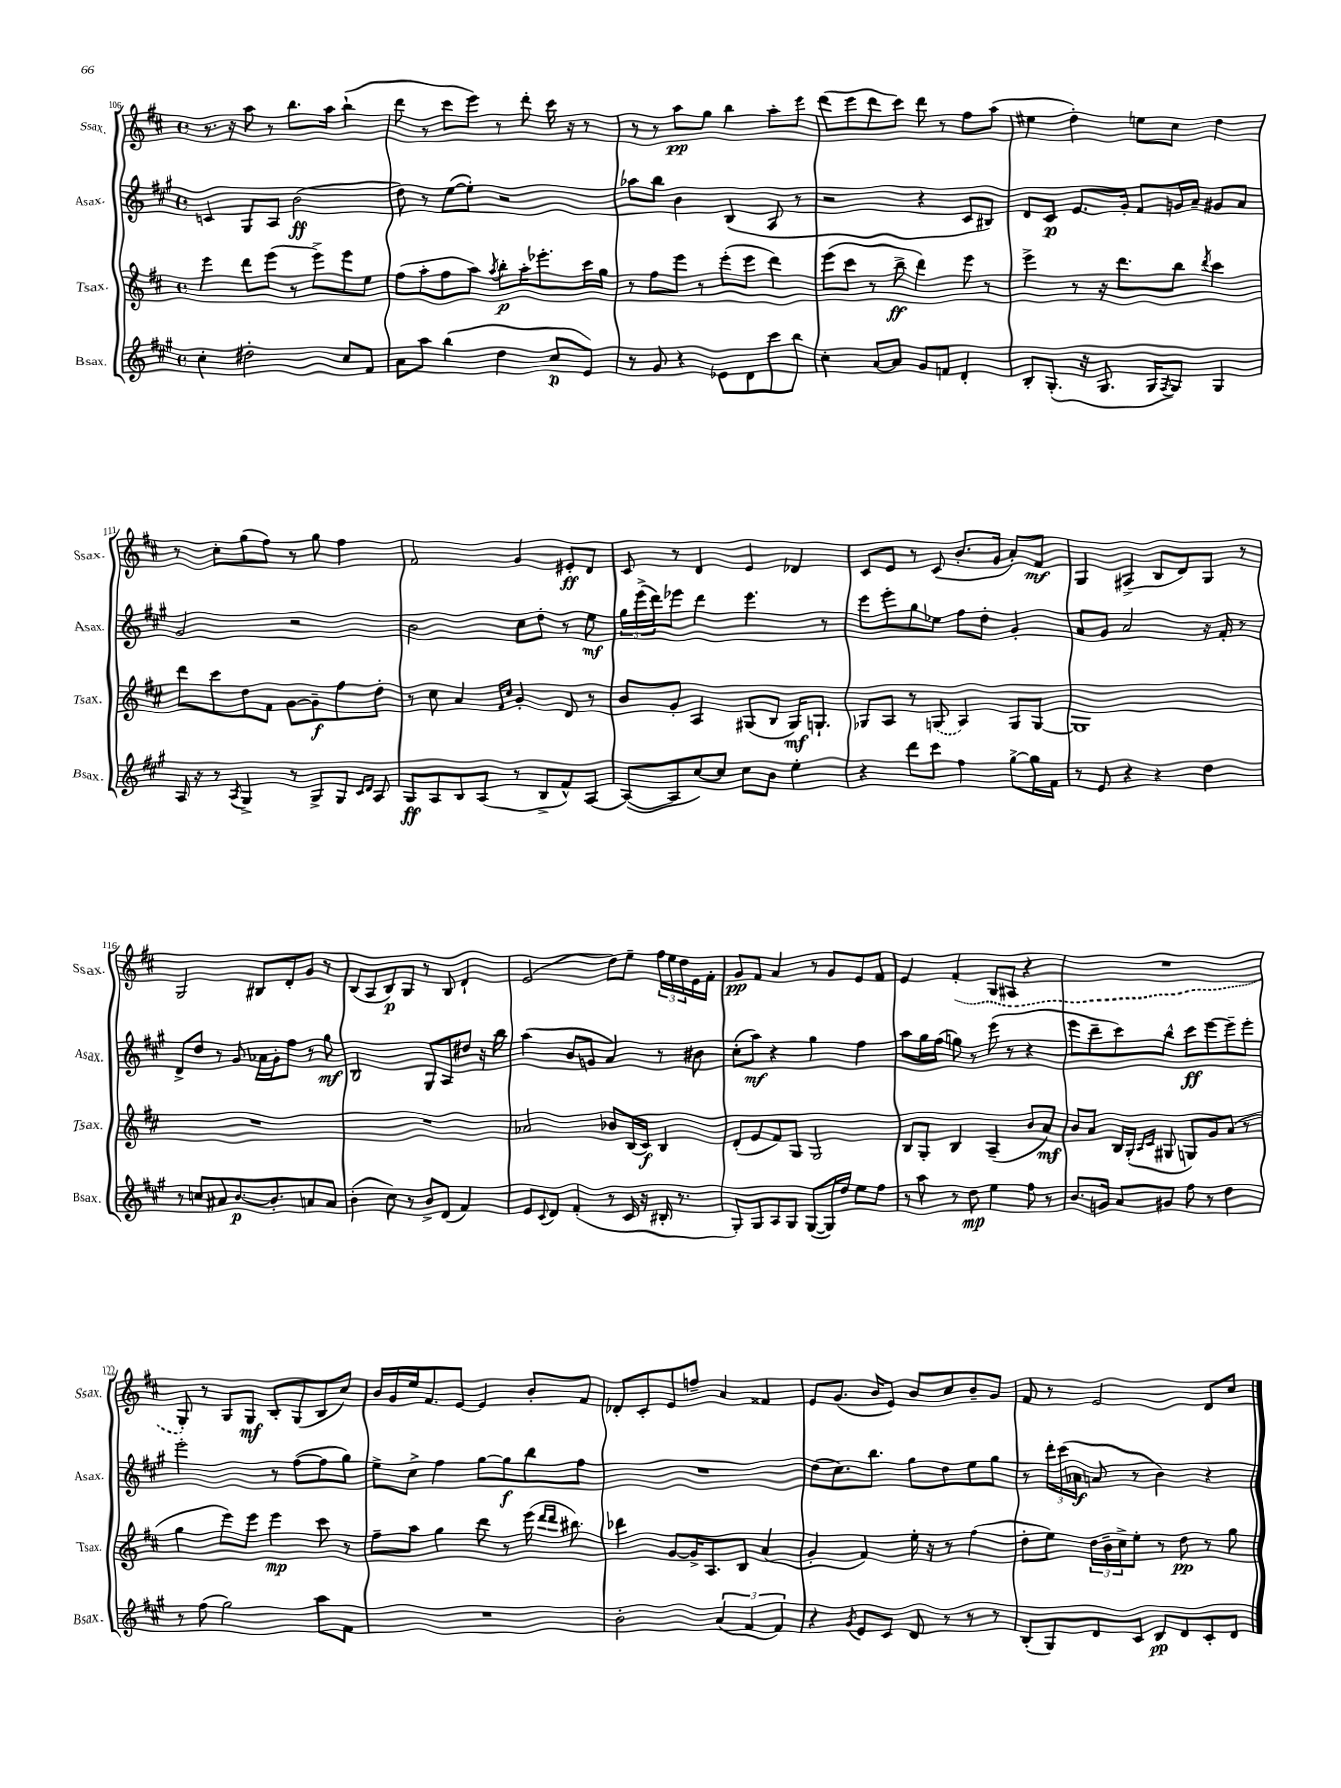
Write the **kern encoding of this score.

**kern	**dynam	**kern	**dynam	**kern	**dynam	**kern	**dynam
*part4	*part4	*part3	*part3	*part2	*part2	*part1	*part1
*staff4	*staff4	*staff3	*staff3	*staff2	*staff2	*staff1	*staff1
*I"Bsax.	*	*I"Tsax.	*	*I"Asax.	*	*I"Ssax.	*
*I'Bsax.	*	*I'Tsax.	*	*I'Asax.	*	*I'Ssax.	*
*clefG2	*	*clefG2	*	*clefG2	*	*clefG2	*
*k[f#c#g#]	*	*k[f#c#]	*	*k[f#c#g#]	*	*k[f#c#]	*
*M4/4	*	*M4/4	*	*M4/4	*	*M4/4	*
*met(c)	*	*met(c)	*	*met(c)	*	*met(c)	*
=106	=106	=106	=106	=106	=106	=106	=106
4cc#'\	.	4eee\	.	4cn/	.	8.r	.
.	.	.	.	.	.	16r	.
2dd#X'\	.	8ddd\L	.	8G#/L	.	8aa\	.
.	.	(8eee\J	.	8A/J	.	8r	.
.	.	8r	.	(2b\	ff	8.bb\L	.
.	.	8eee^\L)	.	.	.	.	.
.	.	.	.	.	.	16aa\Jk	.
8cc#/L	.	8eee\	.	.	.	(4bb`\	.
8f#/J	.	8ee\J	.	.	.	.	.
=107	=107	=107	=107	=107	=107	=107	=107
8a\L	.	(8ff#\L	.	8dd\)	.	8ddd\	.
8aa\J	.	8aa'\	.	8r	.	8r	.
(4bb\	.	8ff#\	.	([8ee\L	.	8ccc#\L	.
.	.	8aa\J)	.	8ee'\J])	.	8eee\J)	.
.	.	8qaa/	.	.	.	.	.
4dd\	.	8bb'\L	p	2r	.	8r	.
.	.	16aa'\K	.	.	.	8ddd'\	.
.	.	8.eee-X'\	.	.	.	.	.
8cc#/L	p	.	.	.	.	16ccc#\	.
.	.	.	.	.	.	16r	.
8e/J)	.	16ccc#\L	.	.	.	8r	.
.	.	16gg\JJ	.	.	.	.	.
=108	=108	=108	=108	=108	=108	=108	=108
8r	.	8r	.	8aa-X\L	.	8r	.
8g#/	.	8ff#\L	.	8bb\J	.	8r	.
4r	.	8eee\J	.	4b\	.	8aa\L	pp
.	.	8r	.	.	.	8gg\J	.
8e-X\L	.	(8eee'\L	.	(4B/	.	4bb\	.
8d\	.	8eee\J	.	.	.	.	.
8ccc#\	.	4ddd\)	.	8A/	.	8aa'\L	.
8bb\J	.	.	.	8r	.	8eee\J	.
=109	=109	=109	=109	=109	=109	=109	=109
4cc#'\	.	(8eee\L	.	2r	.	(8ddd\L	.
.	.	8ccc#\J	.	.	.	8eee\	.
[8a/L	.	8r	.	.	.	8ddd\	.
8a/J]	.	8bb^\	ff	.	.	8ccc#\J)	.
8g#/L	.	4ddd\)	.	4r	.	8ddd\	.
8fn/J	.	.	.	.	.	8r	.
4d'/	.	8eee\	.	8c#/L	.	8ff#\L	.
.	.	8r	.	8B#X/J)	.	(8aa\J	.
=110	=110	=110	=110	=110	=110	=110	=110
8B'/L	.	4eee^\	.	8d/L	.	4ee#X\	.
(8.G#'/J	.	.	.	8c#/J	p	.	.
.	.	8r	.	8.e/L	.	4dd'\)	.
16r	.	.	.	.	.	.	.
8.G#/	.	16r	.	.	.	.	.
.	.	8.ddd\L	.	16g#'/Jk	.	.	.
.	.	.	.	8f#/L	.	8een\L	.
16G#/KL	.	.	.	.	.	.	.
8qF#/	.	.	.	.	.	.	.
8G#/J)	.	8bb\J	.	16gn/L	.	8cc#\J	.
.	.	.	.	16a~/JJ	.	.	.
.	.	8qddd/	.	.	.	.	.
4G#/	.	4ccc#\	.	8g#X/L	.	4dd\	.
.	.	.	.	8a/J	.	.	.
!!LO:LB:g=z
=111	=111	=111	=111	=111	=111	=111	=111
16A/	.	8ddd\L	.	2g#/	.	8r	.
16r	.	.	.	.	.	.	.
8r	.	8ccc#\	.	.	.	8cc#'\L	.
8qA/	.	.	.	.	.	.	.
4G#^/	.	8dd\	.	.	.	(8gg\	.
.	.	8f#\J	.	.	.	8ff#\J)	.
8r	.	[8g\L	.	2r	.	8r	.
8G#^/L	.	8g~\]	f	.	.	8gg\	.
8G#/J	.	8ff#\	.	.	.	4ff#\	.
16qqc#/LL	.	.	.	.	.	.	.
16qqd/JJ	.	.	.	.	.	.	.
8A/	.	8dd'\J	.	.	.	.	.
=112	=112	=112	=112	=112	=112	=112	=112
8G#/L	ff	8r	.	2b\	.	2f#/	.
8A/	.	8cc#\	.	.	.	.	.
8B/	.	4a/	.	.	.	.	.
(8A/J	.	.	.	.	.	.	.
.	.	16qqf#/LL	.	.	.	.	.
.	.	16qqcc#/JJ	.	.	.	.	.
8r	.	4g'/	.	8cc#\L	.	4g/	.
8B^/L	.	.	.	8dd'\J	.	.	.
8f#^^/)	.	8d/	.	8r	.	8e#X'/L	ff
[8A/J	.	8r	.	8ee\	mf	8d/J	.
=113	=113	=113	=113	=113	=113	=113	=113
(8A/L_	.	8b/L	.	24gg#\LL	.	8c#/	.
.	.	.	.	(24eee^\	.	.	.
.	.	.	.	24ddd\J)	.	.	.
8A/]	.	8g'/J	.	8eee-X\J	.	8r	.
[8cc#/)	.	4A/	.	4ddd\	.	4d/	.
8cc#/J]	.	.	.	.	.	.	.
8cc#\L	.	(8G#X/L	.	4.eee-\	.	4e/	.
8b\J	.	8B/J	.	.	.	.	.
4ee'\	.	16G#/KL)	mf	.	.	4d-X/	.
.	.	8.Gn`/J	.	.	.	.	.
.	.	.	.	8r	.	.	.
=114	=114	=114	=114	=114	=114	=114	=114
4r	.	8G-X/L	.	8eee\L	.	8c#/L	.
.	.	8A/J	.	8eee'\	.	8e/J	.
8ddd\L	.	8r	.	8gg#\	.	8r	.
8ccc#\J	.	(8Gn/	.	8ee-X\J	.	(8c#/	.
4ff#\	.	4A/)	.	8ff#\L	.	8.b'/L	.
.	.	.	.	8dd'\J	.	.	.
.	.	.	.	.	.	16g/Jk	.
[8gg#^\L	.	8G/L	.	4g#'/	.	8a'/L)	.
16gg#\L]	.	[8G/J	.	.	.	8f#/J	mf
16f#\JJ	.	.	.	.	.	.	.
=115	=115	=115	=115	=115	=115	=115	=115
8r	.	1G]	.	8a/L	.	4G/	.
8e/	.	.	.	8g#/J	.	.	.
4r	.	.	.	2a/	.	(4A#X^/	.
4r	.	.	.	.	.	8B/L	.
.	.	.	.	.	.	8d/)	.
4dd\	.	.	.	16r	.	8G/J	.
.	.	.	.	16f#'/	.	.	.
.	.	.	.	8r	.	8r	.
!!LO:LB:g=z
=116	=116	=116	=116	=116	=116	=116	=116
8r	.	1r	.	8d^/L	.	2G/	.
8ccn/L	.	.	.	8dd/J	.	.	.
8a#X/	.	.	.	8r	.	.	.
[8.b/	p	.	.	8g#/	.	.	.
.	.	.	.	16a-X\LL	.	8B#X/L	.
8.b'/]	.	.	.	16g#'\J	.	.	.
.	.	.	.	8ff#\J	.	8d'/	.
8an/	.	.	.	8r	.	8g/J	.
8a/J	.	.	.	8gg#\	mf	8r	.
=117	=117	=117	=117	=117	=117	=117	=117
(4b'\	.	1r	.	2B/	.	(8B/L	.
.	.	.	.	.	.	8A/	.
8cc#\)	.	.	.	.	.	8B/)	p
8r	.	.	.	.	.	8G/J	.
8b^/L	.	.	.	8G#/L	.	8r	.
(8d/J	.	.	.	8A/	.	8B/	.
4f#/)	.	.	.	8dd#X/J	.	4d`/	.
.	.	.	.	16r	.	.	.
.	.	.	.	16bb\	.	.	.
=118	=118	=118	=118	=118	=118	=118	=118
8e/L	.	2a-X/	.	(4aa\	.	(2e/	.
8qqc#/	.	.	.	.	.	.	.
8d/J	.	.	.	.	.	.	.
(4f#'/	.	.	.	8b/L	.	.	.
.	.	.	.	8gn/J	.	.	.
8r	.	8b-X/L	.	4a/)	.	8dd\L)	.
16c#/	.	(16B/L	.	.	.	8ee~\J	.
16r	.	16c#/JJ)	f	.	.	.	.
16B#X'/	.	4B/	.	8r	.	24ff#\LL	.
.	.	.	.	.	.	24ee\	.
8.r	.	.	.	.	.	.	.
.	.	.	.	.	.	24dd\	.
.	.	.	.	8b#X\	.	16e\	.
.	.	.	.	.	.	16f#'\JJ	.
=119	=119	=119	=119	=119	=119	=119	=119
8G#'/L)	.	(8d'/L	.	(8cc#'\L	.	8g/L	pp
8G#/	.	8e/	.	8aa\J)	mf	8f#/J	.
8A/	.	8f#/)	.	4r	.	4a/	.
8G#/J	.	8G/J	.	.	.	.	.
([8G#/L	.	2G/	.	4gg#\	.	8r	.
16G#/L])	.	.	.	.	.	8g/L	.
16dd/JJ	.	.	.	.	.	.	.
8ee\L	.	.	.	4ff#\	.	8e/	.
8ff#\J	.	.	.	.	.	8f#/J	.
=120	=120	=120	=120	=120	=120	=120	=120
8r	.	8B/L	.	8aa\L	.	4e/	.
8aa\	.	8G'/J	.	16gg#\L	.	.	.
.	.	.	.	(16ff#\JJ	.	.	.
8r	.	4B/	.	8ggn\)	.	(4f#'/	.
8dd\	mp	.	.	8r	.	.	.
4ee\	.	(4A~/	.	(8eee\	.	8G/L	.
.	.	.	.	8r	.	8A#X/J	.
8ff#\	.	8b/L	.	4r	.	4r	.
8r	.	8a/J)	mf	.	.	.	.
=121	=121	=121	=121	=121	=121	=121	=121
8.b/L	.	8b/L	.	8eee\L	.	1r	.
.	.	8a/J	.	8ddd~\	.	.	.
16gn/Jk	.	.	.	.	.	.	.
8a/L	.	16B/LL	.	8ccc#\)	.	.	.
.	.	(16G'/JJ	.	.	.	.	.
.	.	16qqA/LL	.	.	.	.	.
.	.	16qqc#/JJ	.	.	.	.	.
8g#X/J	.	8G#X/	.	8bb^^\J	.	.	.
8ff#\	.	8Gn/L)	.	8ccc#\L	ff	.	.
8r	.	8g/	.	[8eee\	.	.	.
4dd\	.	(8a/J	.	8eee~\]	.	.	.
.	.	8r	.	8eee'\J	.	.	.
!!LO:LB:g=z
=122	=122	=122	=122	=122	=122	=122	=122
8r	.	4gg\	.	2eee'\	.	8G'/)	.
(8ff#\	.	.	.	.	.	8r	.
2gg#\)	.	8eee\L)	.	.	.	8G/L	.
.	.	8eee\J	.	.	.	8G/J	mf
.	.	4eee\	mp	8r	.	8B'/L	.
.	.	.	.	([8ff#\L	.	(8G/	.
8aa\L	.	8ccc#\	.	8ff#\]	.	8B/	.
8f#\J	.	8r	.	8gg#\J)	.	8cc#/J)	.
=123	=123	=123	=123	=123	=123	=123	=123
1r	.	8ff#~\L	.	8ee^\L	.	16b/LL	.
.	.	.	.	.	.	16g/	.
.	.	8aa\J	.	8cc#^\J	.	16ee/J	.
.	.	.	.	.	.	8.f#/	.
.	.	4gg\	.	4ff#\	.	.	.
.	.	.	.	.	.	[8e/J	.
.	.	8ddd\	.	[8gg#\L	.	4e/]	.
.	.	8r	.	8gg#\]	f	.	.
.	.	(16eee\	.	8bb\	.	8b'/L	.
.	.	16qqddd/LL	.	.	.	.	.
.	.	16qqddd/JJ	.	.	.	.	.
.	.	8.bb#X\)	.	.	.	.	.
.	.	.	.	8ff#\J	.	8f#/J	.
=124	=124	=124	=124	=124	=124	=124	=124
2b'\	.	4ddd-X\	.	1r	.	8d-X'/L	.
.	.	.	.	.	.	8c#'/	.
.	.	[8g/L	.	.	.	8e/	.
.	.	16g^/K]	.	.	.	8ffn~/J	.
.	.	8.A/	.	.	.	.	.
(6a/	.	.	.	.	.	4a/	.
.	.	8B/J	.	.	.	.	.
6f#/	.	.	.	.	.	.	.
.	.	(4a/	.	.	.	4f##X/	.
6f#/)	.	.	.	.	.	.	.
=125	=125	=125	=125	=125	=125	=125	=125
4r	.	4g'/	.	(8dd\L	.	8e/L	.
.	.	.	.	8.cc#\)	.	(8.g/J	.
8qg#/	.	.	.	.	.	.	.
8e/L	.	4f#/)	.	.	.	.	.
.	.	.	.	8.bb\J	.	16b/KL	.
8c#/J	.	.	.	.	.	8e/J)	.
8d/	.	16ee'\	.	8gg#\L	.	8b/L	.
.	.	16r	.	.	.	.	.
8r	.	8r	.	8dd\	.	8cc#/	.
8r	.	(4ff#\	.	8ee\	.	8b~/	.
8r	.	.	.	8gg#\J	.	8g/J	.
=126	=126	=126	=126	=126	=126	=126	=126
(8B'/L	.	8dd'\L	.	8r	.	8f#/	.
8G#/)	.	8ee\J)	.	24ddd'\LL	.	8r	.
.	.	.	.	(24ccc#\	.	.	.
.	.	.	.	24a-X\JJ	f	.	.
8d/	.	24dd\LL	.	8an/	.	2e/	.
.	.	24b~\	.	.	.	.	.
.	.	24cc#^\J	.	.	.	.	.
8c#/J	.	8ee'\J	.	8r	.	.	.
8B/L	pp	8r	.	4b\)	.	.	.
8d/	.	8dd\	pp	.	.	.	.
8c#'/	.	8r	.	4r	.	8d/L	.
8d/J	.	8gg\	.	.	.	8cc#/J	.
==	==	==	==	==	==	==	==
*-	*-	*-	*-	*-	*-	*-	*-
